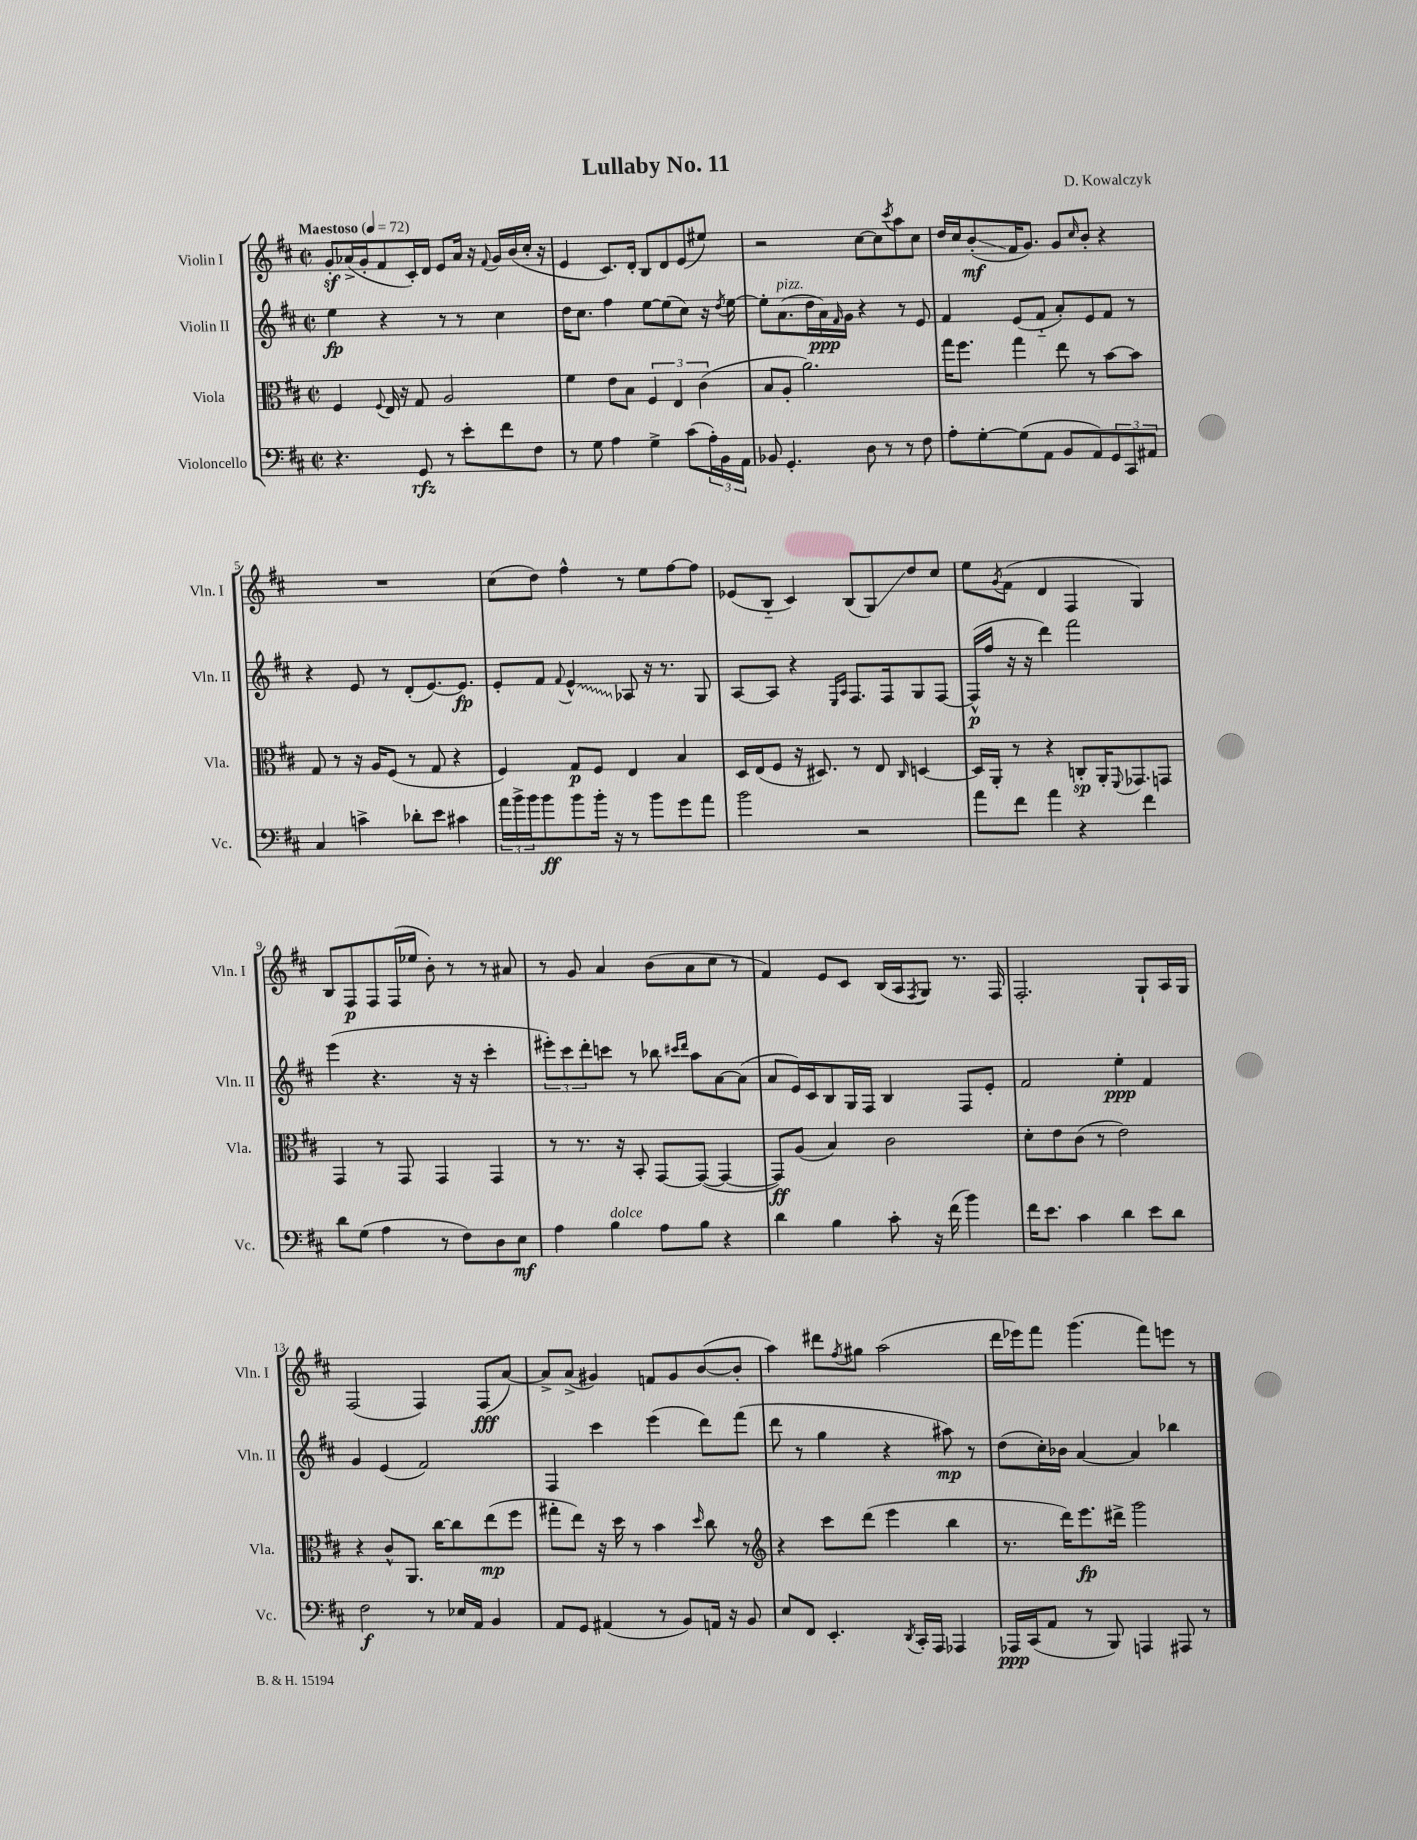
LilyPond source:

\header { title = "Lullaby No. 11" composer = "D. Kowalczyk" }
<<
\new StaffGroup <<
\new Staff = "s0" \with { instrumentName = "Violin I" shortInstrumentName = "Vln. I" } {
    \clef treble \key d \major \defaultTimeSignature \time 2/2 \tempo "Maestoso" 4 = 72
    g'8-.\sf aes'16->( g'16-. fis'8 cis'16-.) d'16 e'8 aes'16 r16 \appoggiatura { fis'8 } g'16 b'16( cis''16-. r16 |
    e'4 cis'8.) d'16-. b8 d'8 e'8( eis''8) |
    r2 cis''8~ cis''8 \acciaccatura { cis'''8 } a''8 cis''8 |
    d''16 cis''16 b'8-.\glissando\mf( fis'16 g'8.) g'8 \grace { cis''16 } b'8-. r4 |
    R1 |
    cis''8( d''8) fis''4-^ r8 e''8 fis''8~ fis''8 |
    ees'8( b8-_ cis'4) b8( g8\glissando) d''8 cis''8 |
    e''8 \acciaccatura { g'8 } fis'8( d'4 fis4 g4) |
    b8 fis8\p fis8 fis16( ees''16 b'8-.) r8 r8 ais'8 |
    r8 g'8 a'4 b'8( a'8 cis''8 r8 |
    fis'4) e'8 cis'8 b16( a16 \acciaccatura { fis8 } g8) r8. fis16 |
    fis2.-. g8-! a16 g16 |
    fis2( fis4) fis8\fff( a'8~) |
    a'8-> a'8->( gis'4) f'8 gis'8 b'8~( b'8-. |
    a''4) dis'''8 \acciaccatura { fis''8 } gis''8 a''2( |
    d'''16 ees'''16) fis'''8 g'''4.( fis'''8) e'''8 r8 \bar "|." |
}
\new Staff = "s1" \with { instrumentName = "Violin II" shortInstrumentName = "Vln. II" } {
    \clef treble \key d \major \defaultTimeSignature \time 2/2
    e''4\fp r4 r8 r8 cis''4 |
    d''16 cis''8. fis''4 e''8~ e''8( cis''8) r16 \acciaccatura { d''8 } e''16~ |
    e''8-. a'8.^\markup { \italic "pizz." }( d''16 a'16\ppp) \grace { fis'16 } g'16 r4 r8 e'8 |
    fis'4 e'8( fis'8-_ a'8-.) e'8 fis'8 r8 |
    r4 e'8 r8 d'8-.( e'8.~) e'8.\fp |
    e'8-. fis'8 \appoggiatura { fis'8 } \once \override Glissando.style = #'zigzag e'4-^\glissando aes8 r16 r8. g8 |
    a8~ a8 r4 \grace { e16 a16 } fis8. fis16 g8 fis8~ |
    fis16-^\p( fis''16 r16 r16 d'''4) fis'''2 |
    e'''4( r4. r16 r16 cis'''4-. |
    \tuplet 3/2 { eis'''8-.) cis'''8 d'''8-. } c'''8 r8 bes''8 \grace { cis'''16 d'''16 } a''8 a'8~ a'8( |
    a'8 e'16) cis'16 b8 g16 fis16 b4 fis8 e'8-. |
    fis'2 e''4-.\ppp fis'4 |
    g'4 e'4( fis'2) |
    fis4 cis'''4 e'''4( d'''8) fis'''8( |
    d'''8 r8 g''4 r4 ais''8\mp) r8 |
    d''8( cis''16-.) bes'16 a'4~ a'4 bes''4 \bar "|." |
}
\new Staff = "s2" \with { instrumentName = "Viola" shortInstrumentName = "Vla." } {
    \clef alto \key d \major \defaultTimeSignature \time 2/2
    fis4 \appoggiatura { fis8 } e16 r16 g8 a2 |
    fis'4 e'8 b8 \tuplet 3/2 { fis4 e4 cis'4( } |
    b8 a8-. a'2.) |
    g''16 fis''8. g''4 e''8 r8 b'8~ b'8 |
    g8 r8 r16 a16 fis8( r8 g8 r4 |
    fis4) g8\p fis8 e4 b4 |
    d16 e16( fis8 r16 dis8.) r8 e8 \grace { cis16 } d4~ |
    d16 a,16-. r8 r4 c8-.\sp a,16-. \appoggiatura { fis,8 } ges,8. g,8 |
    g,4 r8 g,8 g,4 g,4 |
    r8 r8. r16 b,8-. g,8~ g,8~( g,4~ |
    g,8\ff) a8( b4) cis'2 |
    d'8-. e'8 cis'8( r8 e'2) |
    r4 cis'8-^ a,8. cis''16~ cis''8 e''8\mp( fis''8 |
    gis''8-. e''8) r16 d''16 r8 b'4 \grace { d''16 } cis''8 r8 |
    \clef treble r4 cis'''8 d'''8( e'''4 b''4 |
    r8. d'''16) e'''8.\fp dis'''16-> g'''2 \bar "|." |
}
\new Staff = "s3" \with { instrumentName = "Violoncello" shortInstrumentName = "Vc." } {
    \clef bass \key d \major \defaultTimeSignature \time 2/2
    r4. g,8\rfz r8 e'8-. fis'8 fis8 |
    r8 g8 a4 g4-> cis'8( \tuplet 3/2 { a16-.) b,16 a,16 } |
    bes,8 g,4.-. d8 r8 r8 fis8 |
    a8-. g8~-. g8( a,8 b,8 a,8) \tuplet 3/2 { g,8 cis,8 ais,8 } |
    cis4 c'4-> des'8-. e'8 cis'4 |
    \tuplet 3/2 { a'16 b'16-> b'16 } b'8\ff b'8 b'16-. r16 r8 b'8 g'8 a'8 |
    b'2 r2 |
    a'8 fis'8 a'4 r4 fis'4 |
    d'8 g8( a4 r8 fis8) d8 e8\mf |
    a4 b4^\markup { \italic "dolce" } a8 b8 r4 |
    d'4 b4 cis'8-. r16 fis'16( b'4) |
    fis'16 e'8. cis'4 d'4 e'8 d'8 |
    fis2\f r8 ees16 a,16 b,4 |
    a,8 g,8 ais,4( r8 b,8) a,16 r16 b,8 |
    e8 fis,8 e,4.-. \acciaccatura { d,8 } cis,16-. a,,16 aes,,4 |
    aes,,16\ppp cis,16( a,8 r8 b,,8) a,,4 ais,,8 r8 \bar "|." |
}
>>
>>
